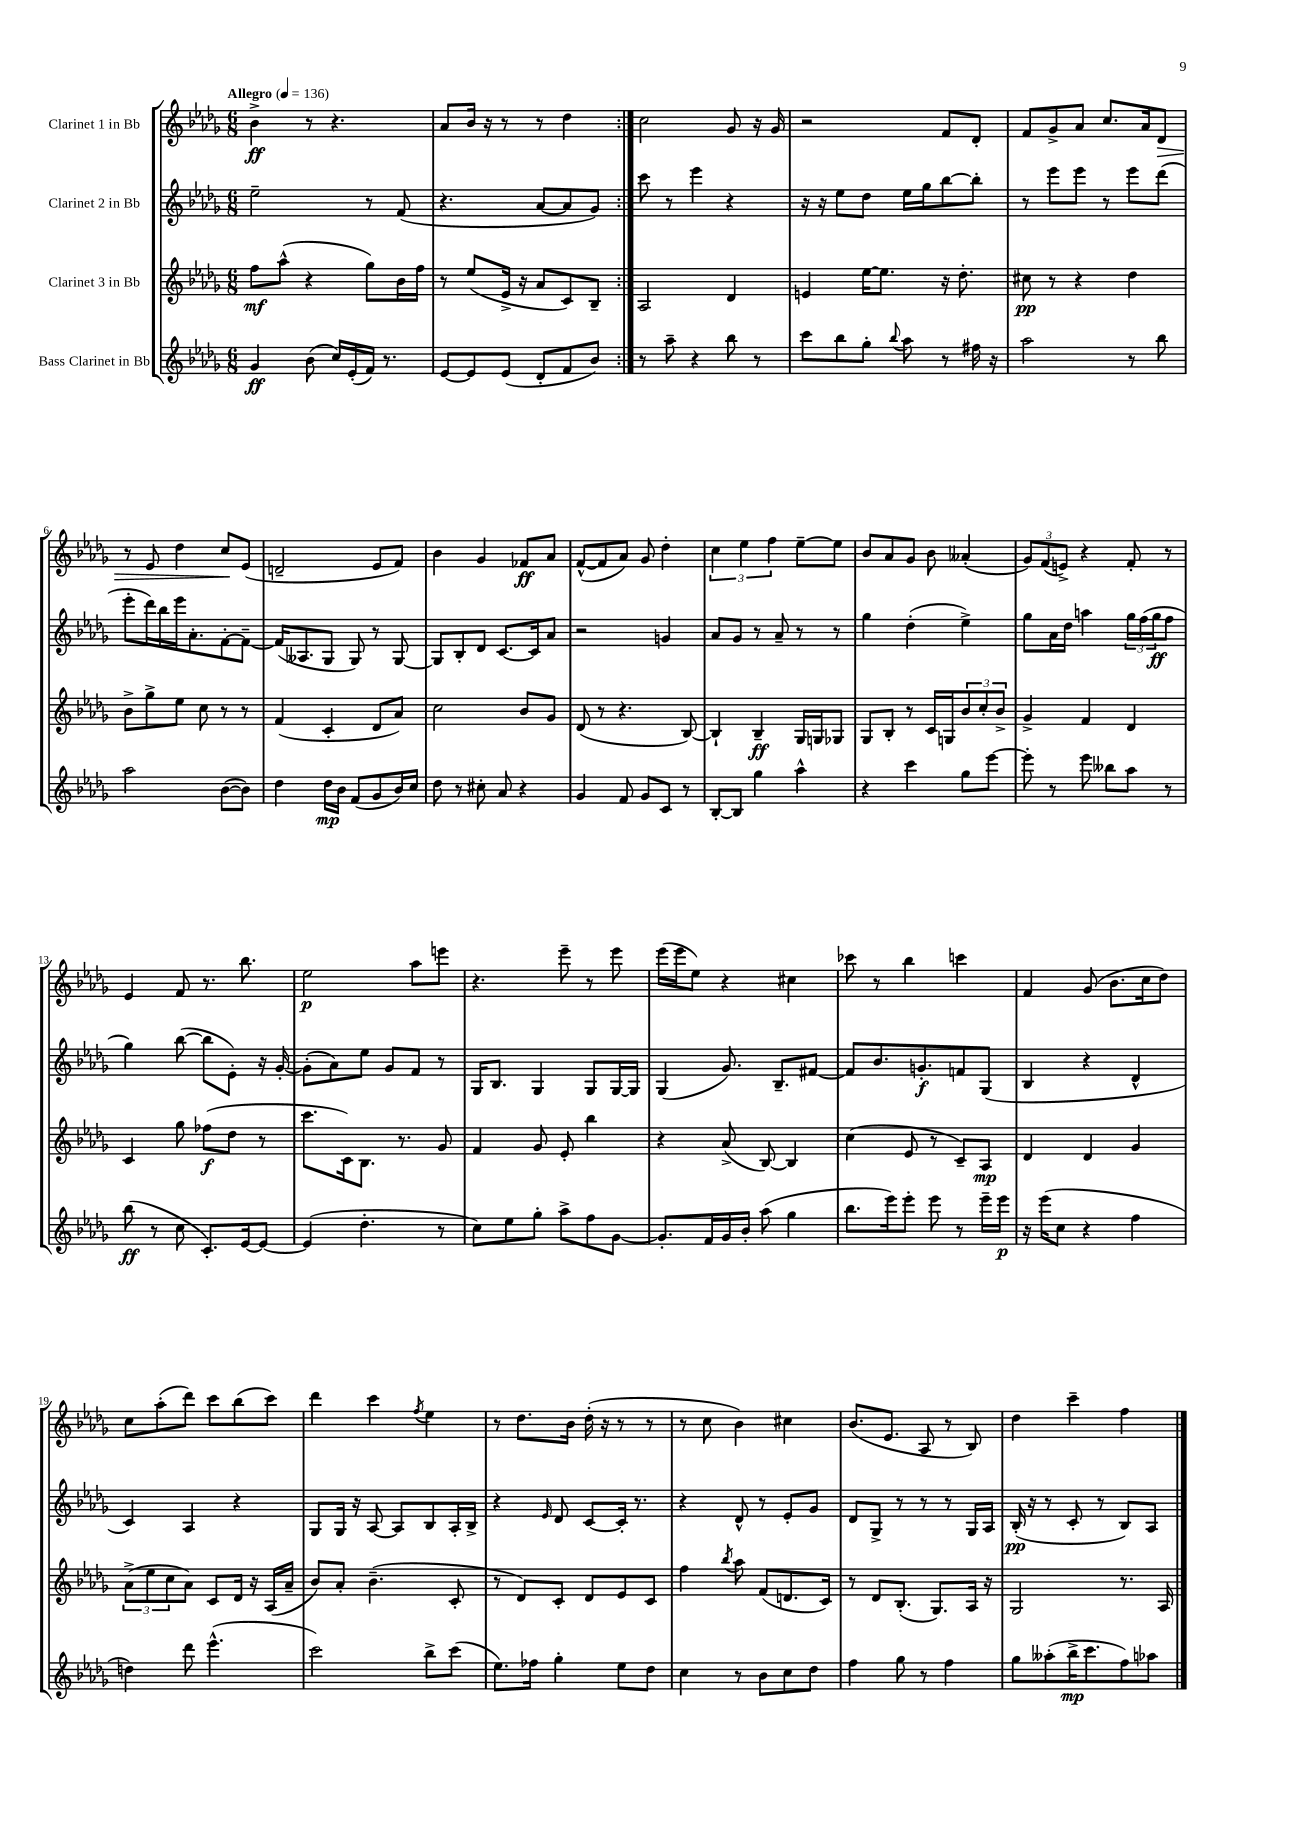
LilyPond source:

<<
\new StaffGroup <<
\new Staff = "s0" \with { instrumentName = "Clarinet 1 in Bb" } {
    \clef treble \key des \major \numericTimeSignature \time 6/8 \tempo "Allegro" 4 = 136
    \repeat volta 2 { bes'4->\ff r8 r4. |
    aes'8 bes'16 r16 r8 r8 des''4 | }
    c''2 ges'8 r16 ges'16 |
    r2 f'8 des'8-. |
    f'8 ges'8-> aes'8 c''8. aes'16 des'8\> |
    r8 ees'8 des''4 c''8\! ees'8( |
    d'2-- ees'8 f'8) |
    bes'4 ges'4 fes'8\ff aes'8 |
    f'8~-^( f'8 aes'8) ges'8 des''4-. |
    \tuplet 3/2 { c''4 ees''4 f''4 } ees''8~-- ees''8 |
    bes'8 aes'8 ges'8 bes'8 aeses'4-.( |
    \tuplet 3/2 { ges'8) f'8( e'8->) } r4 f'8-. r8 |
    ees'4 f'8 r8. bes''8. |
    ees''2\p aes''8 e'''8 |
    r4. ees'''8-- r8 ees'''8 |
    ees'''16( ees'''16 ees''8) r4 cis''4 |
    ces'''8 r8 bes''4 c'''4 |
    f'4 ges'8( bes'8. c''16 des''8) |
    c''8 aes''8-.( des'''8) c'''8 bes''8( c'''8) |
    des'''4 c'''4 \acciaccatura { f''8 } ees''4 |
    r8 des''8. bes'16 des''16-.( r16 r8 r8 |
    r8 c''8 bes'4) cis''4 |
    bes'8.( ees'8. aes8 r8 bes8) |
    des''4 c'''4-- f''4 \bar "|." |
}
\new Staff = "s1" \with { instrumentName = "Clarinet 2 in Bb" } {
    \clef treble \key des \major \numericTimeSignature \time 6/8
    \repeat volta 2 { ees''2-- r8 f'8( |
    r4. aes'8~ aes'8 ges'8) | }
    c'''8 r8 ees'''4 r4 |
    r16 r16 ees''8 des''8 ees''16 ges''16 bes''8~ bes''8-. |
    r8 ees'''8 ees'''8 r8 ees'''8 des'''8( |
    ees'''8-. des'''16) bes''16 ees'''16 aes'8.-. f'8~-. f'8~-- |
    f'16( aeses8. ges8 ges8) r8 ges8~ |
    ges8 bes8-. des'8 c'8.~ c'16 aes'8 |
    r2 g'4 |
    aes'8 ges'8 r8 aes'8-- r8 r8 |
    ges''4 des''4-.( ees''4->) |
    ges''8 aes'16 des''16 a''4 \tuplet 3/2 { ges''16 f''16( ges''16\ff } f''8 |
    ges''4) bes''8~( bes''8 ees'8-.) r16 ges'16~-. |
    ges'8-.( aes'8) ees''8 ges'8 f'8 r8 |
    ges16 bes8. ges4 ges8 ges16~ ges16 |
    ges4( ges'8.) bes8.-- fis'8~ |
    fis'8 bes'8. g'8.-.\f f'8 ges8( |
    bes4 r4 des'4-^ |
    c'4) aes4 r4 |
    ges8 ges16 r16 aes8~ aes8 bes8 aes16-. bes16-> |
    r4 \grace { ees'16 } des'8 c'8~ c'16-. r8. |
    r4 des'8-^ r8 ees'8-. ges'8 |
    des'8 ges8-> r8 r8 r8 ges16 aes16 |
    bes16-.\pp( r16 r8 c'8-. r8 bes8) aes8 \bar "|." |
}
\new Staff = "s2" \with { instrumentName = "Clarinet 3 in Bb" } {
    \clef treble \key des \major \numericTimeSignature \time 6/8
    \repeat volta 2 { f''8\mf aes''8-^( r4 ges''8) bes'16 f''16 |
    r8 ees''8( ees'16-> r16 aes'8 c'8) bes8-- | }
    aes2 des'4 |
    e'4 ees''16~ ees''8. r16 des''8.-. |
    cis''8\pp r8 r4 des''4 |
    bes'8-> ges''8-> ees''8 c''8 r8 r8 |
    f'4( c'4-. des'8 aes'8) |
    c''2 bes'8 ges'8 |
    des'8( r8 r4. bes8~) |
    bes4-! bes4--\ff ges16 g16 ges8 |
    ges8 bes8-. r8 c'16 g16 \tuplet 3/2 { bes'8 c''8-. bes'8-> } |
    ges'4-> f'4 des'4 |
    c'4 ges''8 fes''8\f( des''8 r8 |
    c'''8. c'16) bes8. r8. ges'8 |
    f'4 ges'8 ees'8-. bes''4 |
    r4 aes'8->( bes8~) bes4 |
    c''4( ees'8 r8 c'8--) aes8\mp |
    des'4 des'4 ges'4 |
    \tuplet 3/2 { aes'8->( ees''8 c''8 } aes'8) c'8 des'16 r16 aes16( aes'16-- |
    bes'8) aes'8-. bes'4.--( c'8-. |
    r8 des'8) c'8-. des'8 ees'8 c'8 |
    f''4 \acciaccatura { bes''8 } aes''8 f'8( d'8. c'16) |
    r8 des'8 bes8.-.( ges8.) aes16 r16 |
    ges2 r8. aes16 \bar "|." |
}
\new Staff = "s3" \with { instrumentName = "Bass Clarinet in Bb" } {
    \clef treble \key des \major \numericTimeSignature \time 6/8
    \repeat volta 2 { ges'4\ff bes'8( c''16) ees'16-.( f'16) r8. |
    ees'8~ ees'8 ees'8( des'8-. f'8 bes'8) | }
    r8 aes''8-- r4 bes''8 r8 |
    c'''8 bes''8 ges''8-. \appoggiatura { bes''8 } aes''8 r8 fis''16 r16 |
    aes''2 r8 bes''8 |
    aes''2 bes'8~( bes'8) |
    des''4 des''16\mp bes'16 f'8( ges'8 bes'16) c''16 |
    des''8 r8 cis''8-. aes'8 r4 |
    ges'4 f'8 ges'8 c'8 r8 |
    bes8~-. bes8 ges''4 aes''4-^ |
    r4 c'''4 ges''8 ees'''8~ |
    ees'''8-. r8 ees'''8 beses''8 aes''8 r8 |
    bes''8\ff( r8 c''8 c'8.-.) ees'16~ ees'8~ |
    ees'4( des''4.-. r8 |
    c''8) ees''8 ges''8-. aes''8-> f''8 ges'8~ |
    ges'8.-. f'16 ges'16 bes'16-. aes''8( ges''4 |
    bes''8. ees'''16) ees'''8-. ees'''8 r8 ees'''16-- ees'''16\p |
    r16 ees'''16( c''8 r4 f''4 |
    d''4) des'''8 ees'''4.-^( |
    c'''2) bes''8-> c'''8( |
    ees''8.) fes''16 ges''4-. ees''8 des''8 |
    c''4 r8 bes'8 c''8 des''8 |
    f''4 ges''8 r8 f''4 |
    ges''8 aeses''8-.( bes''16->\mp c'''8. f''8) aes''8 \bar "|." |
}
>>
>>
